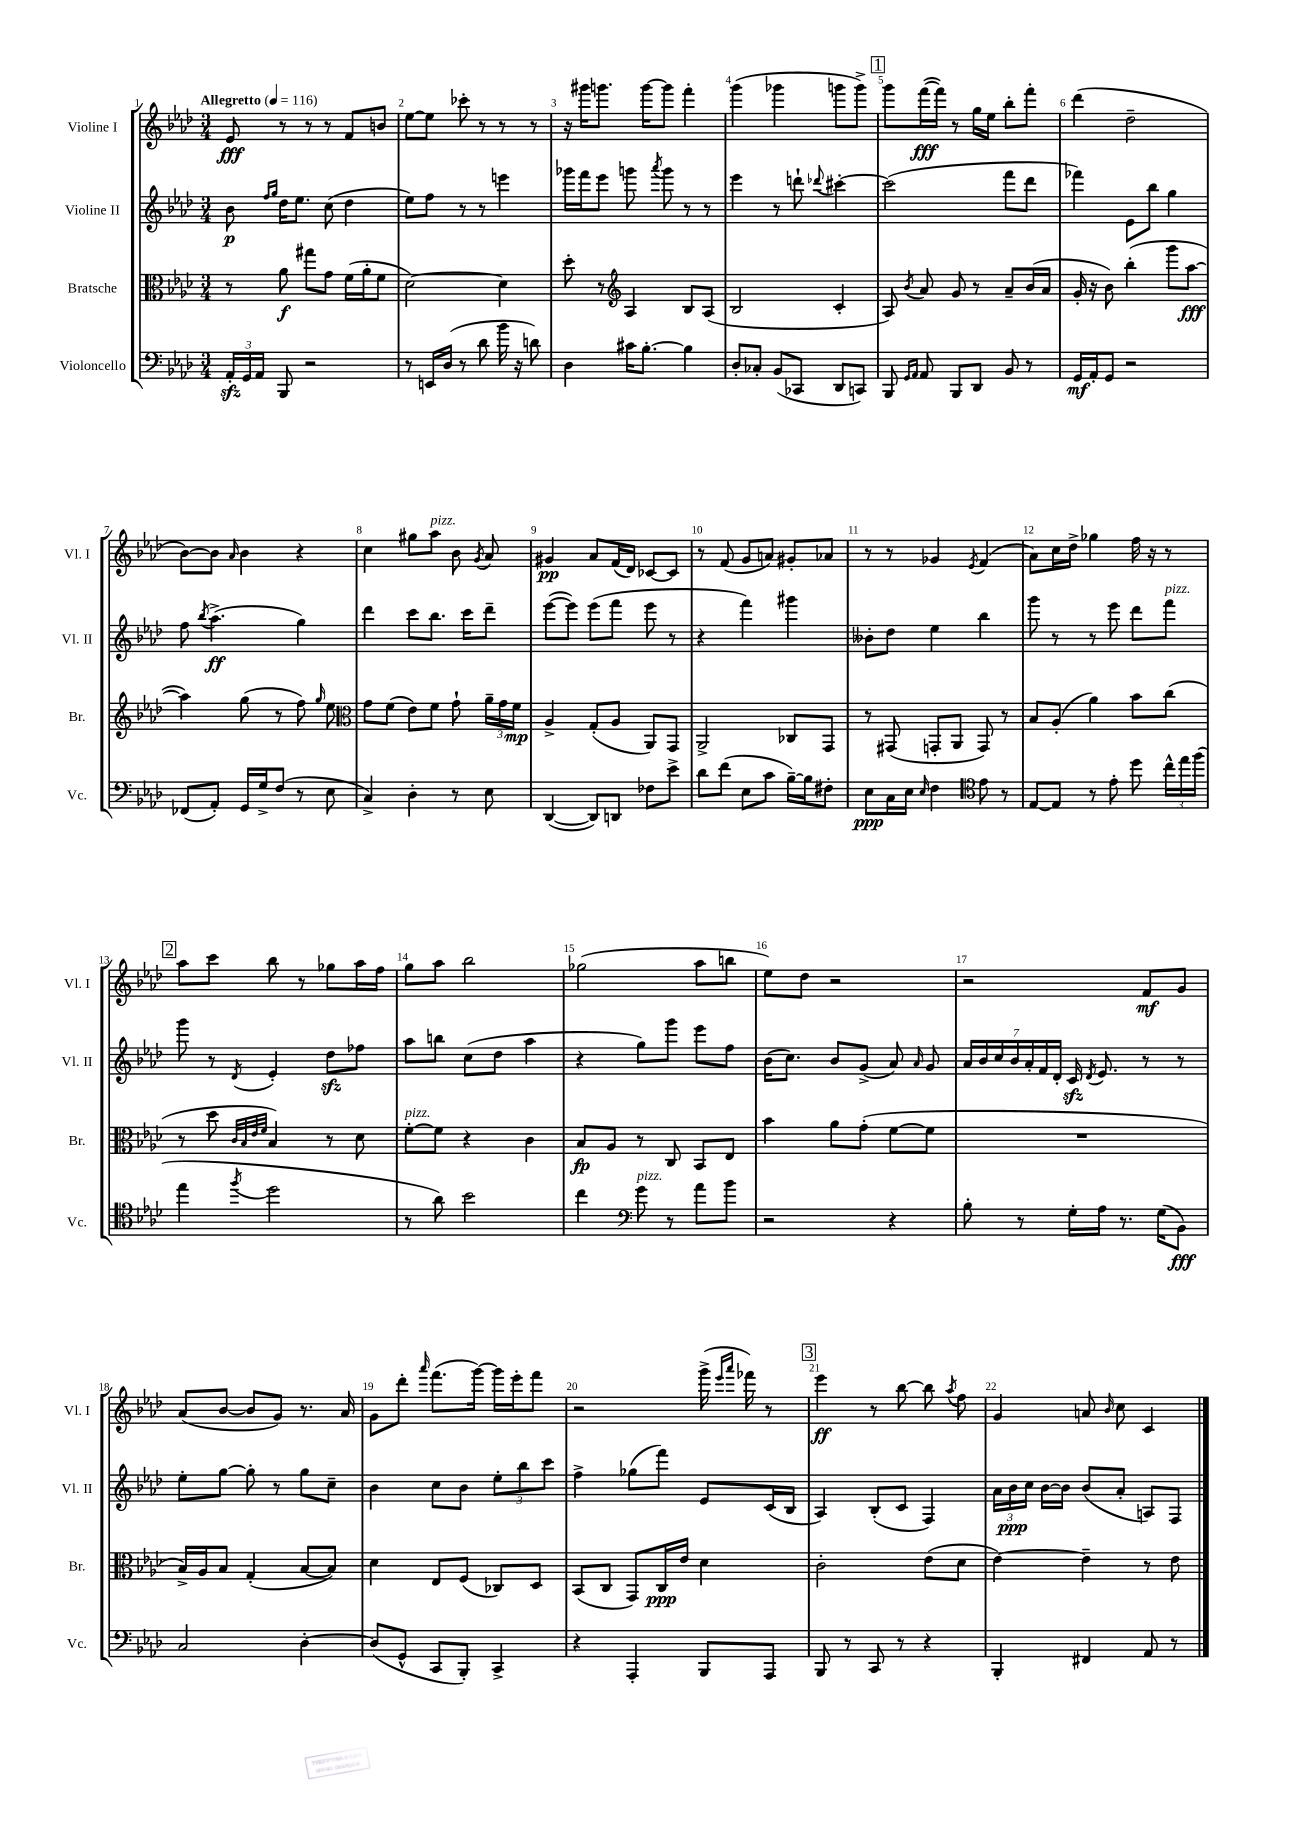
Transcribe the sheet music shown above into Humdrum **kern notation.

**kern	**kern	**kern	**kern
*staff4	*staff3	*staff2	*staff1
*clefF4	*clefC3	*clefG2	*clefG2
*k[b-e-a-d-]	*k[b-e-a-d-]	*k[b-e-a-d-]	*k[b-e-a-d-]
*M3/4	*M3/4	*M3/4	*M3/4
*MM116	*MM116	*MM116	*MM116
24AA-'/LL	8r	8b-\	8e-/
24GG/	.	.	.
24AA-/JJ	.	.	.
.	.	16qqff/LL	.
.	.	16qqgg/JJ	.
8BBB-/	8a-\	16dd-\LK	8r
.	.	8.ee-\J	.
2r	8gg#\L	.	8r
.	8g\J	(8cc\	8r
.	(16f\LL	4dd-\	8f/L
.	16a-'\J	.	.
.	8f\J	.	8b/J
=	=	=	=
8r	[2d-\)	8ee-\L)	[8ee-\L
16EE/LL	.	8ff\J	8ee-\]J
(16D-/JJ	.	.	.
8r	.	8r	8ccc-'\
8d-\	.	8r	8r
16b-\	4d-\]	4eee\	8r
16r	.	.	.
8d\)	.	.	8r
=	=	=	=
4D-\	8dd-'\	16ggg-\LL	16r
.	.	16fff\J	16ggg#\LK
.	8r	8eee-\J	8.ggg\J
*	*clefG2	*	*
16c#\LK	4A-/	8ggg\	.
[8.B-'\J	.	.	[16ggg\LK
.	.	8qaaa-/	.
.	.	8ggg\	8ggg\]J
4B-\]	8B-/L	8r	4fff'\
.	(8A-/J	8r	.
=	=	=	=
8D-'/L	2B-/	4eee-\	(4ggg\
8C-'/J	.	.	.
(8BB-/L	.	8r	4ggg-\
8CC-/J	.	8ddd`\	.
.	.	8qqddd-/	.
8DD-/L	4c'/	[4ccc#'\	8ggg\L
8CC/J)	.	.	8ggg^\J)
=	=	=	=
8BBB-/	8A-/)	(2ccc#\]	8ggg\L
16qqGG/LL	.	.	.
16qqAA-/JJ	8qb-/	.	.
8AA-/	8a-/	.	([16fff\L
.	.	.	16fff\]JJ)
8BBB-/L	8g/	.	8r
8DD-/J	8r	.	16gg\LL
.	.	.	16ee-\JJ
8BB-/	8a-~/L	8fff\L	8bb-'\L
8r	(16b-/L	8ddd-\J	8fff'\J
.	16a-/JJ	.	.
=	=	=	=
16GG/LL	16g'/	4fff-\)	(4ddd-\
16AA-'/J	16r	.	.
8GG/J	8b-\)	.	.
2r	(4bb-'\	8e-\L	2dd-~\
.	.	8bb-\J	.
.	8ggg\L	4gg\	.
.	[8aa-\J	.	.
=	=	=	=
(8FF-/L	4aa-\])	8ff\	[8b-\L)
.	.	8qbb-/	.
8AA-'/J)	.	(4.aa-^\	8b-\]J
.	.	.	16qqa-/
16GG/LL	(8gg\	.	4b-\
16G^/J	.	.	.
(8F/J	8r	.	.
8r	8ff\)	4gg\)	4r
.	16qqgg/	.	.
8E-\	8ee-\	.	.
=	=	=	=
*	*clefC3	*	*
4C^/)	8g\L	4ddd-\	4cc\
.	(8f\J	.	.
4D-'\	8e-\L)	8ccc\L	8gg#\L
.	8f\J	8.bb-\J	8aa-\J
8r	8g`\	.	8b-\
.	.	16ccc\LK	.
.	.	.	8qg/
8E-\	24a-~\LL	8ddd-~\J	8a-/
.	24g\	.	.
.	24f\JJ	.	.
=	=	=	=
([4DD-/	4A-^/	([8eee-\L	4g#/
.	.	8eee-\]J)	.
8DD-/]L)	(8G'/L	(8eee-\L	8a-/L
8DD/J	8A-/J	8fff\J	(16f/L
.	.	.	16d-/JJ)
8F-\L	8AA-/L)	8eee-\	[8c-/L
8e-^\J	8GG/J	8r	8c-/]J
=	=	=	=
8d-\L	2AA-^/	4r	8r
(8f\J	.	.	(8f/
8E-\L	.	4fff\)	8g/L
8c\J	.	.	8a/J)
[16B-~\LL)	8C-/L	4ggg#\	8g#'/L
16B-\]J	.	.	.
8F#'\J	8GG/J	.	8a-/J
=	=	=	=
8E-\L	8r	8b--'\L	8r
16C\L	(8GG#/	8dd-\J	8r
16E-\JJ	.	.	.
16qqE-/	.	.	.
4F\	8GG'/L	4ee-\	4g-/
.	8AA-/J	.	.
*clefC4	*	*	*
.	.	.	8qe-/
8e-\	8GG/)	4bb-\	(4f/
8r	8r	.	.
=	=	=	=
[8E-/L	8B-/L	8ggg\	8a-\L)
8E-/]J	(8A-'/J	8r	16cc\L
.	.	.	16dd-^\JJ
8r	4a-\)	8r	4gg-\
8e-'\	.	8eee-\	.
8dd-\	8b-\L	8ddd-\L	16ff\
.	.	.	16r
24cc^^\LL	(8cc\J	8fff\J	8r
24ee-\	.	.	.
(24ff\JJ	.	.	.
=	=	=	=
4ee-\	8r	8ggg\	8aa-\L
.	8dd-\	8r	8ccc\J
.	32qqc/LLL	.	.
.	32qqB-/	.	.
.	32qqe-/	.	.
8qff/	32qqf/JJJ	8qd-/	.
2dd-\	4B-/)	4e-'/	8bb-\
.	.	.	8r
.	8r	8dd-\L	8gg-\L
.	8d-\	8ff-\J	16aa-\L
.	.	.	16ff\JJ
=	=	=	=
8r	[8f'\L	8aa-\L	8gg\L
8a-\)	8f\]J	8bb\J	8aa-\J
2b-\	4r	(8cc\L	2bb-\
.	.	8dd-\J	.
.	4c\	4aa-\	.
=	=	=	=
4cc\	8B-/L	4r	(2gg-\
.	8A-/J	.	.
*clefF4	*	*	*
8g\	8r	8gg\L)	.
8r	8C/	8ggg\J	.
8a-\L	8BB-/L	8eee-\L	8aa-\L
8b-\J	8E-/J	8ff\J	8bb\J
=	=	=	=
2r	4b-\	(16b-\LK	8ee-\L)
.	.	8.cc\J)	.
.	.	.	8dd-\J
.	8a-\L	8b-/L	2r
.	(8g'\J	(8g^/J	.
4r	[8f\L	8a-/)	.
.	.	16qqa-/	.
.	8f\]J	8g/	.
=	=	=	=
8B-'\	2.r	28a-/LL	2r
.	.	28b-/	.
.	.	28cc/	.
.	.	28b-/	.
8r	.	.	.
.	.	28a-'/	.
.	.	28f/	.
.	.	28d-'/JJ	.
16G'\LL	.	16c/	.
.	.	8qd-/	.
16A-\JJ	.	8.e-/	.
8.r	.	.	.
.	.	8r	8f/L
(16G\LK	.	.	.
8BB-\J)	.	8r	8g/J
=	=	=	=
2C/	16B-^/LL)	8ee-'\L	(8a-/L
.	16A-/J	.	.
.	8B-/J	[8gg\J	[8b-/J
.	(4G'/	8gg'\]	8b-/]L
.	.	8r	8g/J)
[4D-'\	[8B-/L	8gg\L	8.r
.	8B-/]J)	8cc~\J	.
.	.	.	16a-/
=	=	=	=
(8D-/]L	4d-\	4b-\	8g\L
8GG^^/J	.	.	8ddd-'\J
.	.	.	16qqaaa-/
8CC/L	8E-/L	8cc\L	(8.fff\L
8BBB-'/J)	(8F/J	8b-\J	.
.	.	.	[16ggg\Jk)
4CC^/	8C-/L)	12ee-'\L	16ggg\]LL
.	.	.	16eee-'\J
.	.	12bb-\	.
.	8D-/J	.	8fff\J
.	.	12ccc\J	.
=	=	=	=
4r	(8BB-/L	4ff^\	2r
.	8C/J	.	.
4AAA-'/	8GG/L)	(8gg-\L	.
.	16C/L	8fff\J)	.
.	16e-/JJ	.	.
8BBB-/L	4d-\	8e-/L	(16ggg^\
.	.	.	16qqeee-/LL
.	.	.	16qqaaa-/JJ
.	.	.	16fff-\)
8AAA-/J	.	(16c/L	8r
.	.	16B-/JJ	.
=	=	=	=
8BBB-/	2c'\	4A-/)	4eee-\
8r	.	.	.
8CC/	.	(8B-'/L	8r
8r	.	8c/J	[8bb-\
4r	(8e-\L	4F/)	8bb-\]
.	.	.	8qaa-/
.	8d-\J	.	8ff\
=	=	=	=
4BBB-'/	[4e-\)	24a-\LL	4g/
.	.	24b-\	.
.	.	24cc\JJ	.
.	.	[16b-\LL	.
.	.	16b-\]JJ	.
4FF#/	4e-~\]	(8b-/L	8a/
.	.	.	16qqb-/
.	.	8a-'/J	8cc\
8AA-/	8r	8A/L)	4c/
8r	8e-\	8F/J	.
==	==	==	==
*-	*-	*-	*-
